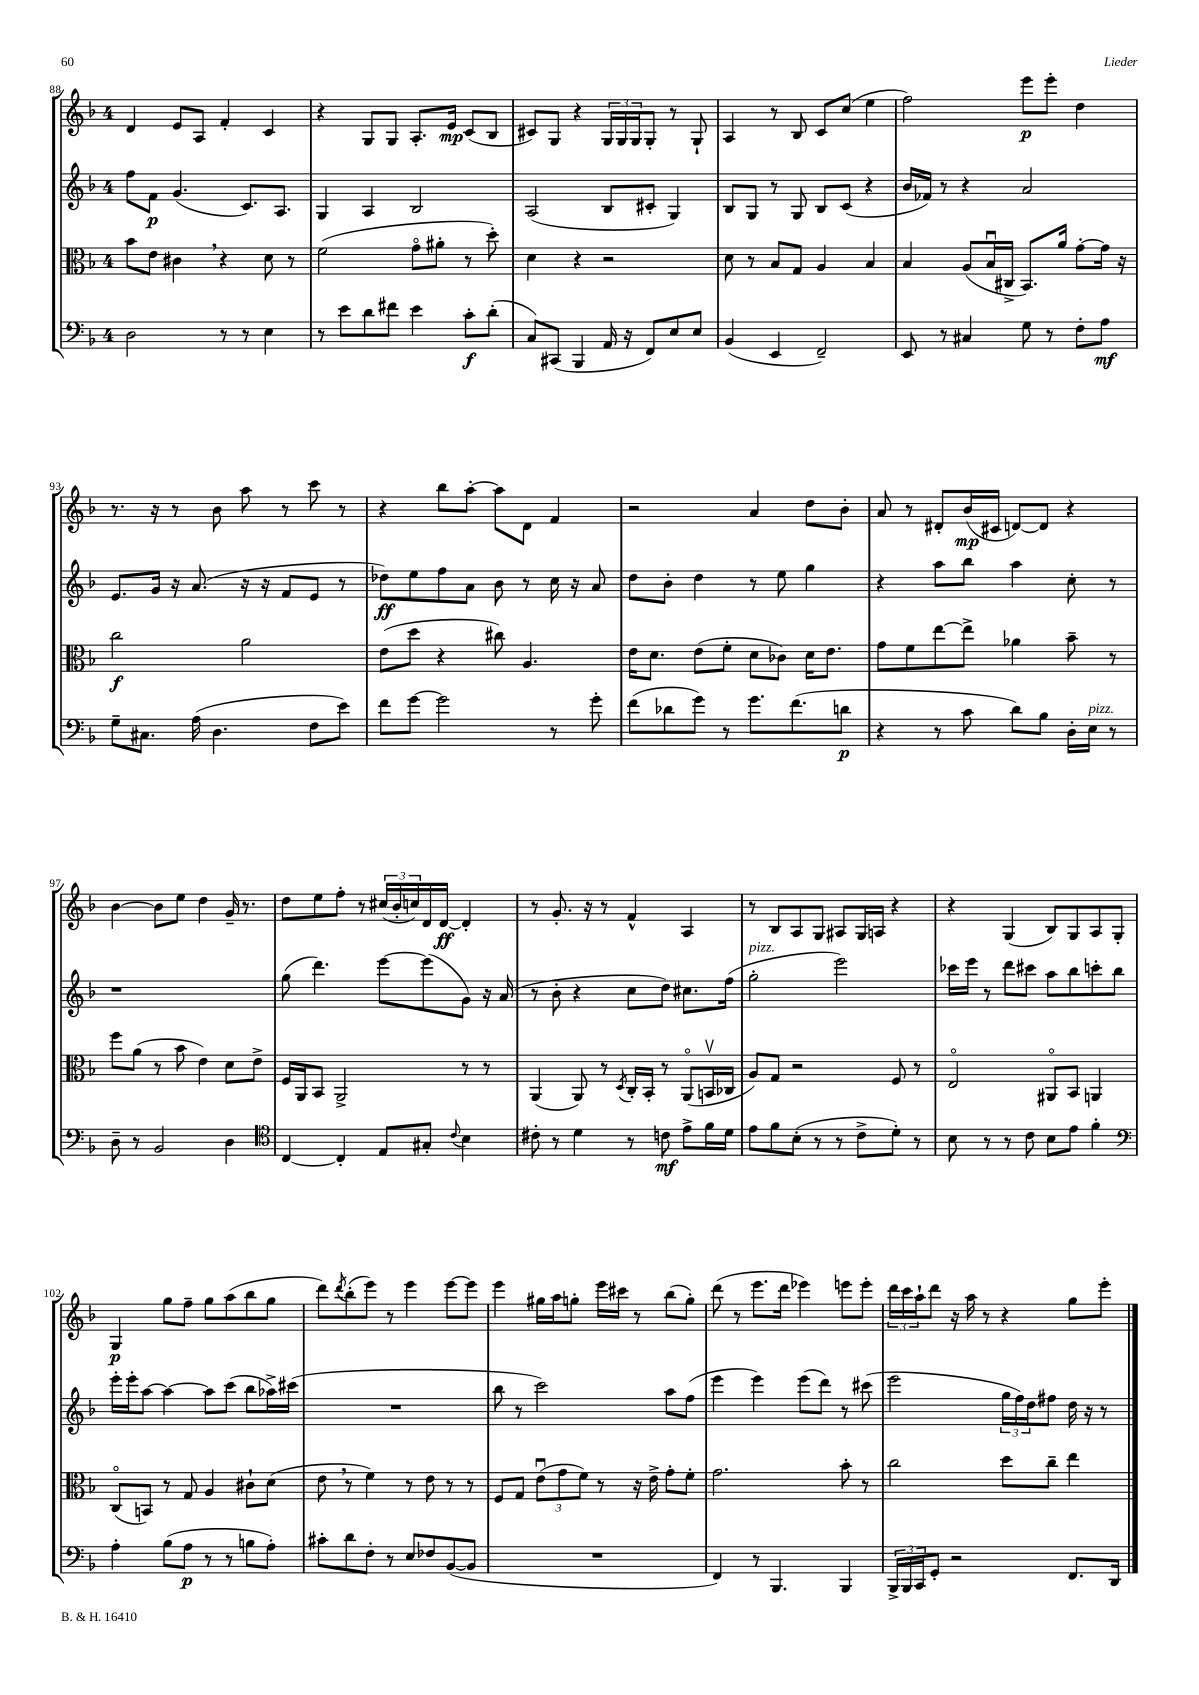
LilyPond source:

<<
\new StaffGroup <<
\new Staff = "s0" {
    \clef treble \key f \major \once \override Staff.TimeSignature.style = #'single-digit \time 4/4
    d'4 e'8 a8 f'4-. c'4 |
    r4 g8 g8 a8.-. e'16\mp c'8( bes8 |
    cis'8) g8 r4 \tuplet 3/2 { g16 g16 g16 } g8-. r8 g8-! |
    a4 r8 bes8 c'8 c''8( e''4 |
    f''2) e'''8\p e'''8-. d''4 |
    r8. r16 r8 bes'8 a''8 r8 c'''8 r8 |
    r4 bes''8 a''8~-. a''8 d'8 f'4 |
    r2 a'4 d''8 bes'8-. |
    a'8 r8 dis'8-. bes'16\mp( cis'16 d'8~) d'8 r4 |
    bes'4~ bes'8 e''8 d''4 g'16-- r8. |
    d''8 e''8 f''8-. r8 \tuplet 3/2 { cis''16( bes'16-. c''16) } d'16 d'16~\ff d'4-. |
    r8 g'8.-. r16 r8 f'4-^ a4 |
    r8 bes8 a8 g8 ais8 g16 a16 r4 |
    r4 g4( bes8) g8 a8 g8-. |
    g4\p g''8 f''8-- g''8 a''8( bes''8 g''8 |
    d'''8) \acciaccatura { d'''8 } bes''8-.( e'''8) r8 e'''4 e'''8~ e'''8 |
    e'''4 gis''16 a''16 g''8-. e'''16 cis'''16 r8 bes''8( g''8-.) |
    d'''8( r8 e'''8. d'''16 ees'''4) e'''8 e'''8-. |
    \tuplet 3/2 { d'''16 c'''16 a''16-! } d'''8 r16 a''16 r8 r4 g''8 e'''8-. \bar "|." |
}
\new Staff = "s1" {
    \clef treble \key f \major \once \override Staff.TimeSignature.style = #'single-digit \time 4/4
    f''8 f'8\p g'4.( c'8.) a8. |
    g4 a4 bes2 |
    a2( bes8 cis'8-. g4) |
    bes8 g8 r8 g8 bes8 c'8( r4 |
    bes'16 fes'16) r8 r4 a'2 |
    e'8. g'16 r16 a'8.( r16 r16 f'8 e'8 r8 |
    des''8\ff) e''8 f''8 a'8 bes'8 r8 c''16 r16 a'8 |
    d''8 bes'8-. d''4 r8 e''8 g''4 |
    r4 a''8 bes''8 a''4 c''8-. r8 |
    r1 |
    g''8( d'''4.) e'''8~ e'''8( g'8) r16 a'16( |
    r8 bes'8-. r4 c''8 d''8) cis''8. f''16( |
    g''2-.^\markup { \italic "pizz." } e'''2) |
    ces'''16 e'''16 r8 d'''8 cis'''8 a''8 bes''8 c'''8-. bes''8 |
    e'''16-. e'''16-. a''8~ a''4~ a''8 c'''8( bes''8 aes''16->) cis'''16( |
    R1 |
    bes''8 r8 c'''2) a''8 f''8( |
    e'''4 e'''4) e'''8( d'''8) r8 cis'''8( |
    e'''2 \tuplet 3/2 { g''16 f''16) d''16 } fis''8 d''16 r16 r8 \bar "|." |
}
\new Staff = "s2" {
    \clef alto \key f \major \once \override Staff.TimeSignature.style = #'single-digit \time 4/4
    bes'8 e'8 cis'4 \breathe r4 d'8 r8 |
    f'2( g'8\flageolet ais'8-. r8 d''8-.) |
    d'4 r4 r2 |
    d'8 r8 bes8 g8 a4 bes4 |
    bes4 a8( bes16\downbow cis16-> bes,8.) a'16 g'8~-. g'16 r16 |
    c''2\f a'2 |
    e'8( d''8 r4 cis''8) a4. |
    e'16 d'8. e'8( f'8-. d'8 ces'8) d'16 e'8. |
    g'8 f'8 e''8~ e''8-> aes'4 bes'8-- r8 |
    f''8 a'8( r8 bes'8 e'4) d'8 e'8-> |
    f16 a,16 bes,8 a,2-> r8 r8 |
    a,4( a,8) r8 \acciaccatura { d8 } c16-. bes,16-. r8 a,8\flageolet( b,16\upbow ces16 |
    a8) g8 r2 f8 r8 |
    e2\flageolet ais,8\flageolet bes,8 a,4 |
    c8\flageolet( b,8) r8 g8 a4 cis'8-! d'8( |
    e'8 \breathe r8 f'4) r8 e'8 r8 r8 |
    f8 g8 \tuplet 3/2 { e'8\downbow( g'8 f'8) } r8 r16 e'16-> g'8-. f'8-. |
    g'2. bes'8-. r8 |
    c''2 d''8 c''8-- e''4 \bar "|." |
}
\new Staff = "s3" {
    \clef bass \key f \major \once \override Staff.TimeSignature.style = #'single-digit \time 4/4
    d2 r8 r8 e4 |
    r8 e'8 d'8 fis'8 e'4 c'8-.\f d'8-.( |
    c8) cis,8( bes,,4 a,16 r16 f,8) e8 e8 |
    bes,4( e,4 f,2--) |
    e,8 r8 cis4 g8 r8 f8-. a8\mf |
    g8-- cis8. a16( d4. f8 e'8) |
    f'8 g'8~ g'2 r8 g'8-. |
    f'8( des'8 g'8) r8 g'8. f'8.( d'8\p |
    r4 r8 c'8 d'8) bes8 d16-. e16^\markup { \italic "pizz." } r8 |
    d8-- r8 bes,2 d4 |
    \clef tenor c4~ c4-. e8 gis8-. \appoggiatura { c'8 } bes4 |
    cis'8-. r8 d'4 r8 c'8\mf e'8-> f'16 d'16 |
    e'8 f'8 bes8-.( r8 r8 c'8-> d'8-.) r8 |
    bes8 r8 r8 c'8 bes8 e'8 f'4-. |
    \clef bass a4-. bes8( a8\p r8 r8 b8 a8-.) |
    cis'8-. d'8 f8-. r8 e8 fes8 bes,8~( bes,8 |
    R1 |
    f,4) r8 bes,,4. bes,,4 |
    \tuplet 3/2 { bes,,16-> bes,,16 c,16 } g,8-. r2 f,8. d,16 \bar "|." |
}
>>
>>
\layout { \context { \Score currentBarNumber = #88 } }
